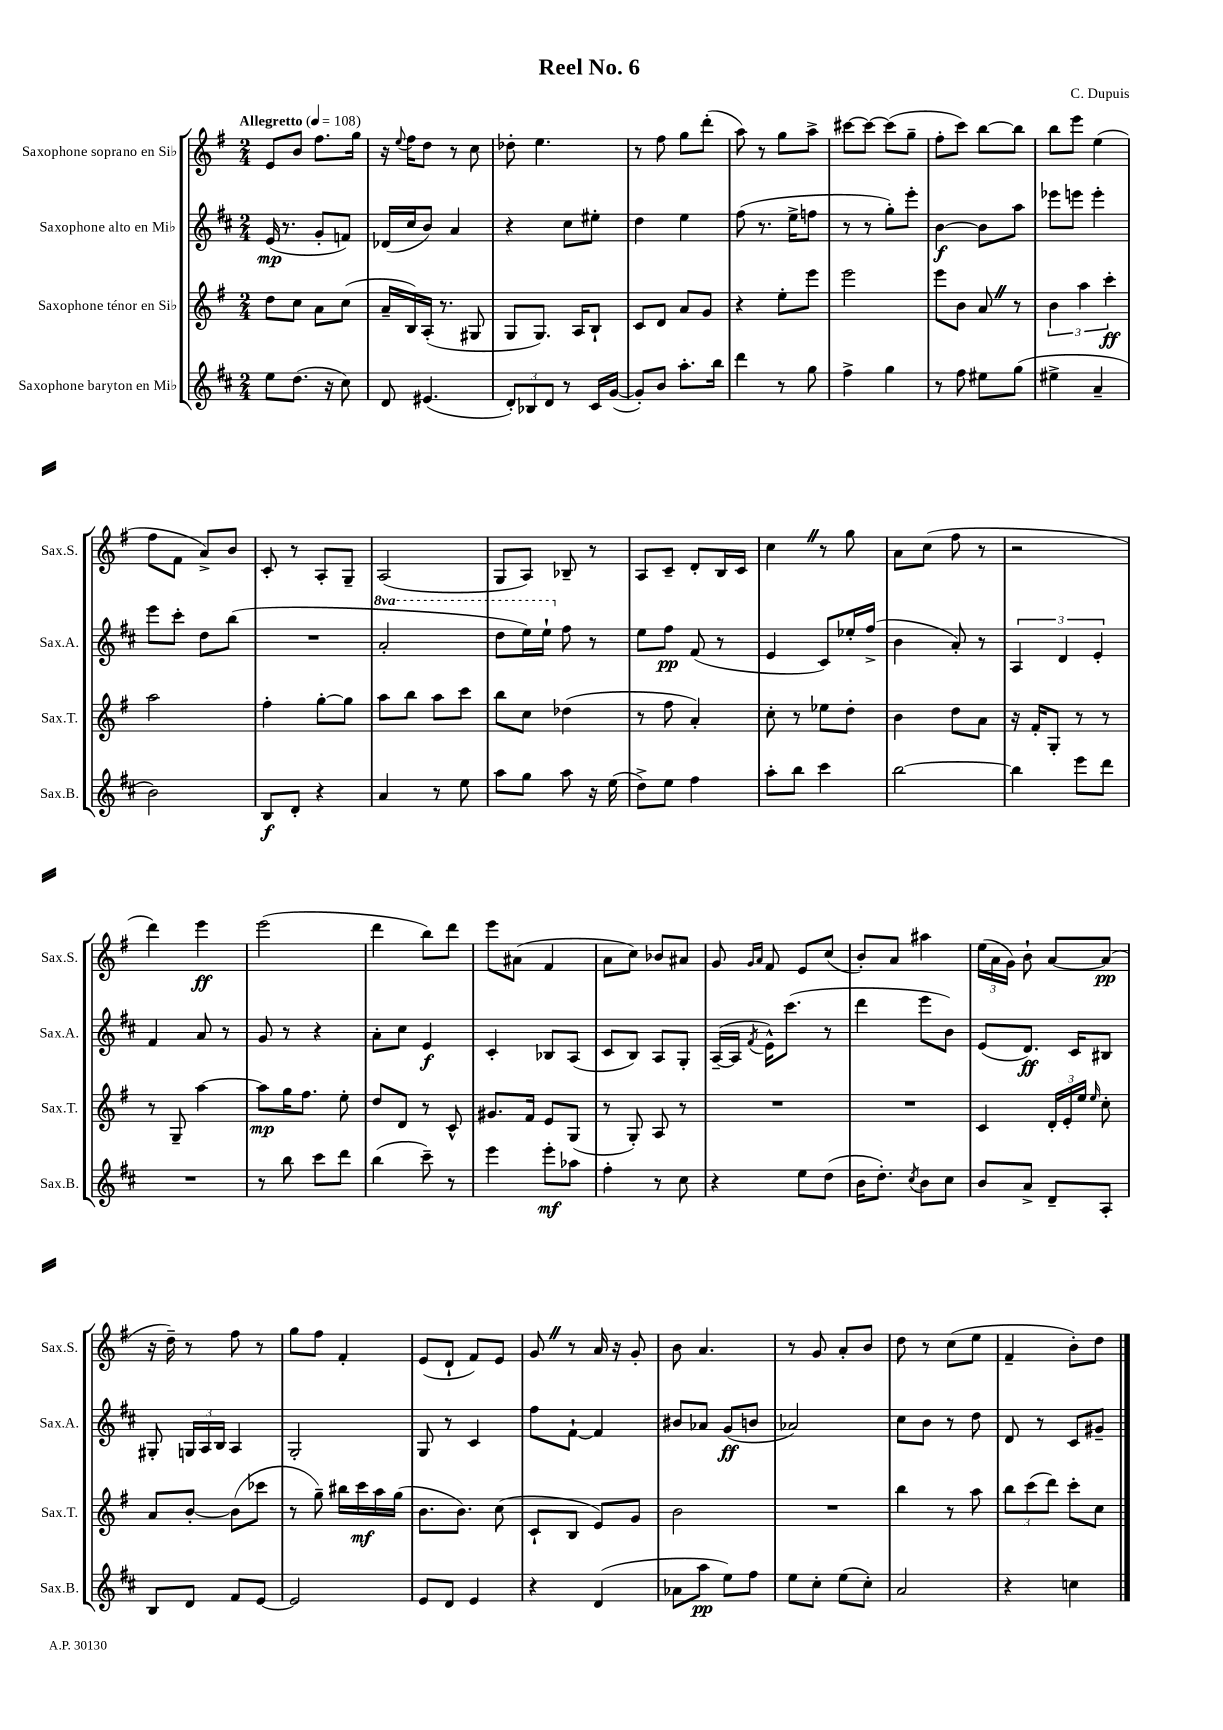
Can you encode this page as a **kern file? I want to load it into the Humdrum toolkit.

**kern	**kern	**kern	**kern
*staff4	*staff3	*staff2	*staff1
*clefG2	*clefG2	*clefG2	*clefG2
*k[f#c#]	*k[f#]	*k[f#c#]	*k[f#]
*M2/4	*M2/4	*M2/4	*M2/4
*MM108	*MM108	*MM108	*MM108
8ee	8dd	(16e	8e
.	.	8.r	.
(8.dd	8cc	.	8b
.	8a	8g'	8.ff#
16r	.	.	.
8cc#)	(8cc	8f)	.
.	.	.	16gg
=	=	=	=
8d	16a~	(16d-	16r
.	.	.	8qqee
.	16B)	16cc#	16ff#
(4.e#	(16A'	8b)	8dd
.	8.r	.	.
.	.	4a	8r
.	8G#	.	8cc
=	=	=	=
12d')	8G	4r	8dd-'
12B-	.	.	.
.	8.G)	.	4.ee
12d	.	.	.
8r	.	8cc#	.
.	16A	.	.
16c#	8B`	8ee#'	.
([16g	.	.	.
=	=	=	=
8g'])	8c	4dd	8r
8b	8d	.	8ff#
8.aa'	8a	4ee	8gg
.	8g	.	(8ddd'
16bb	.	.	.
=	=	=	=
4ddd	4r	(8ff#	8aa)
.	.	8.r	8r
8r	8ee'	.	8gg
.	.	16ee^	.
8gg	8eee	8ff	8aa^
=	=	=	=
4ff#^	2eee	8r	[8ccc#
.	.	8r	8ccc#_
4gg	.	8gg')	(8ccc#]
.	.	8eee'	8gg~
=	=	=	=
8r	8eee	[4b	8ff#'
8ff#	8b	.	8ccc)
8ee#	8a	8b]	[8bb
(8gg	8r	8aa	8bb]
=	=	=	=
4ee#^	6b	8eee-	8bb
.	.	8eee	8eee
.	6aa	.	.
4a~	.	4eee'	(4ee
.	6ccc'	.	.
=	=	=	=
2b)	2aa	8eee	8ff#
.	.	8ccc#'	8f#
.	.	8dd	8a^)
.	.	(8bb	8b
=	=	=	=
8B	4ff#'	2r	8c'
8d'	.	.	8r
4r	[8gg'	.	8A'
.	8gg]	.	8G~
=	=	=	=
4a	8aa	2aa'	(2A
.	8bb	.	.
8r	8aa	.	.
8ee	8ccc	.	.
=	=	=	=
8aa	8bb	8ddd	8G
8gg	8cc	16eee)	8A)
.	.	16eee`	.
8aa	(4dd-	8ff#	8B-~
16r	.	8r	8r
(16ee	.	.	.
=	=	=	=
8dd^)	8r	8ee	8A
8ee	8ff#	8ff#	8c~
4ff#	4a')	(8f#	8d'
.	.	8r	16B
.	.	.	16c
=	=	=	=
8aa'	8cc'	4e	4cc
8bb	8r	.	.
4ccc#	8ee-	8c#)	8r
.	8dd'	16ee-'	8gg
.	.	(16ff#^	.
=	=	=	=
[2bb	4b	4b	8a
.	.	.	(8cc
.	8dd	8a')	8ff#
.	8a	8r	8r
=	=	=	=
4bb]	16r	6A	2r
.	16f#'	.	.
.	8G'	.	.
.	.	6d	.
8eee	8r	.	.
.	.	6e'	.
8ddd	8r	.	.
=	=	=	=
2r	8r	4f#	4ddd)
.	8G~	.	.
.	[4aa	8a	4eee
.	.	8r	.
=	=	=	=
8r	8aa]	8g	(2eee
8bb	16gg	8r	.
.	8.ff#	.	.
8ccc#	.	4r	.
8ddd	8ee'	.	.
=	=	=	=
(4bb	8dd	8a'	4ddd
.	8d	8cc#	.
8ccc#~)	8r	4e	8bb)
8r	8c^^	.	8ddd
=	=	=	=
4eee	8.g#	4c#'	8eee
.	.	.	(8a#
.	16f#	.	.
8eee'	8e	8B-	4f#
8aa-	(8G	(8A	.
=	=	=	=
4ff#'	8r	8c#	8a
.	8G')	8B)	8cc)
8r	8A	8A	8b-
8cc#	8r	8G'	8a#
=	=	=	=
4r	2r	([16A~	8g
.	.	16A]	.
.	.	.	16qqg
.	.	8qf#	16qqa
.	.	16e^^)	8f#
.	.	(8.ccc#	.
8ee	.	.	8e
(8dd	.	8r	(8cc
=	=	=	=
16b	2r	4ddd	8b')
8.dd')	.	.	.
.	.	.	8a
8qcc#	.	.	.
8b	.	8eee	4aa#
8cc#	.	8b)	.
=	=	=	=
8b	4c	(8e	(24ee
.	.	.	24a
.	.	.	24g)
8a^	.	8.d)	8b`
8d~	24d'	.	[8a
.	24e'	.	.
.	.	16c#	.
.	24ee	.	.
.	16qqee	.	.
8A'	8cc'	8B#	(8a]
=	=	=	=
8B	8a	8G#'	16r
.	.	.	16dd~)
8d	[8b'	24G	8r
.	.	24A	.
.	.	24B	.
8f#	(8b]	4A	8ff#
[8e	8ccc-	.	8r
=	=	=	=
2e]	8r	2G'	8gg
.	8gg~)	.	8ff#
.	16bb#	.	4f#'
.	16ccc	.	.
.	16aa	.	.
.	(16gg	.	.
=	=	=	=
8e	8.b	8G	(8e
8d	.	8r	8d`
.	8.b)	.	.
4e	.	4c#	8f#)
.	(8cc	.	8e
=	=	=	=
4r	8c`	8ff#	8g
.	8B	[8f#`	8r
(4d	8e)	4f#]	16a
.	.	.	16r
.	8g	.	8g'
=	=	=	=
8a-	2b	8b#	8b
8aa	.	8a-	4.a
8ee)	.	(8g	.
8ff#	.	8b	.
=	=	=	=
8ee	2r	2a-)	8r
8cc#'	.	.	8g
(8ee	.	.	8a'
8cc#')	.	.	8b
=	=	=	=
2a	4bb	8cc#	8dd
.	.	8b	8r
.	8r	8r	(8cc
.	8aa	8dd	8ee
=	=	=	=
4r	12bb	8d	4f#~
.	(12ccc	.	.
.	.	8r	.
.	12ddd)	.	.
4cc	8ccc'	8c#	8b')
.	8cc	8g#~	8dd
==	==	==	==
*-	*-	*-	*-
